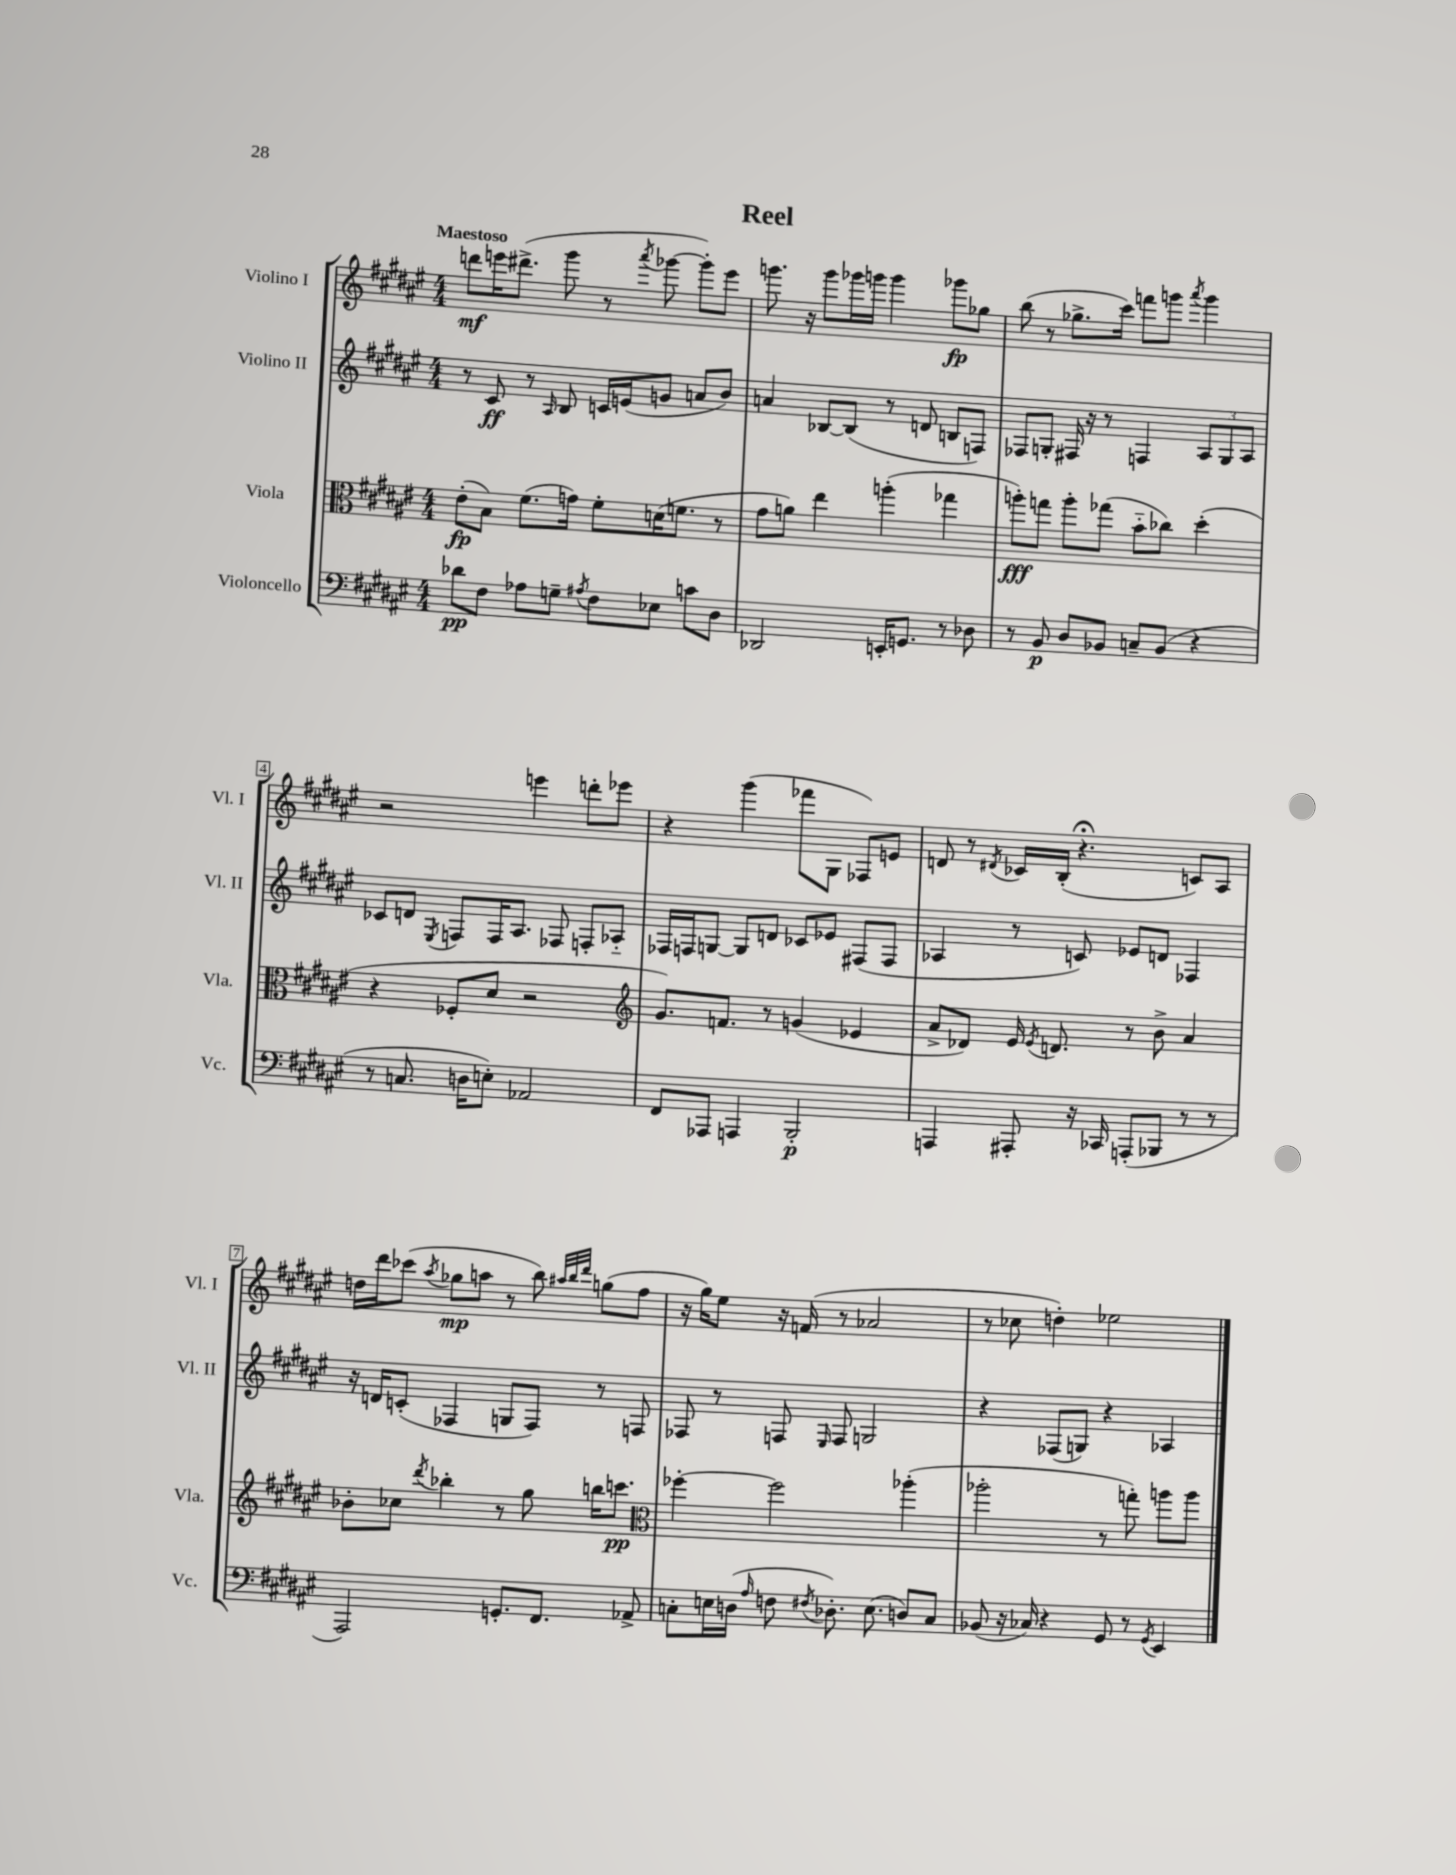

**kern	**kern	**kern	**kern
*staff4	*staff3	*staff2	*staff1
*clefF4	*clefC3	*clefG2	*clefG2
*k[f#c#g#d#a#e#]	*k[f#c#g#d#a#e#]	*k[f#c#g#d#a#e#]	*k[f#c#g#d#a#e#]
*M4/4	*M4/4	*M4/4	*M4/4
8d-	(8e#'	8r	8ddd
8F#	8B)	8c#	16eee
.	.	.	(8.ddd#^
8A-	(8.f#	8r	.
.	.	16qqA#	.
8G~	.	8B	8ggg#
.	16g)	.	.
8qA#	.	.	.
8F#	8f#'	16c	8r
.	.	(16e	.
.	.	.	8qaaa#
8E-	(16d	8g	[8ggg-
.	8.f	.	.
8c	.	8a	8ggg-'])
8D#	8r	8b)	8eee
=	=	=	=
2DD-	8g#	4a	8.ggg
.	8a)	.	.
.	.	.	16r
.	4ee#	[8B-	8ggg
.	.	(8B-]	16ggg-
.	.	.	16ggg
16EE'	(4aa'	8r	4ggg
8.GG	.	.	.
.	.	8d	.
8r	4gg-	8B	8ggg-
8D-	.	8F)	8gg-
=	=	=	=
8r	8aa')	8F-	(8bb
8BB	8gg	8G'	8r
8D#	8aa'	16F#	8.gg-^
.	.	16r	.
8BB-	(8gg-	8r	.
.	.	.	16ccc#)
8C~	8b'~	4F	8fff
(8BB-	8cc-)	.	8ggg
.	.	.	8qaaa#
4r	(4dd#'	12A#	4ggg
.	.	12G	.
.	.	12A#	.
=	=	=	=
8r	4r	8c-	2r
8.C	.	8d	.
.	.	8qE#	.
.	8F-'	8F	.
16D	.	.	.
8E')	8d#	16F	.
.	.	8.A#	.
2AA-	2r	.	4eee
.	.	8F-	.
.	.	8F'	8ddd'
.	.	8A-'~	8eee-
=	=	=	=
*	*clefG2	*	*
8FF#	8.g#)	16F-	4r
.	.	16F	.
8AAA-	.	[8G	.
.	8.f	.	.
4AAA	.	8G]	(4ggg#
.	8r	8d	.
2BBB'	(4g	8c-	8fff-
.	.	8e-	8G#
.	4e-	(8F#	8F-)
.	.	8F#	8e
=	=	=	=
4AAA	8a#^	4A-	8d
.	8d-)	.	8r
.	.	.	8qd#
8AAA#'	16e#	8r	16c-
.	8qe#	.	.
.	8.d	.	(16B'
16r	.	8c)	4.r;
16CC-	.	.	.
(8AAA'	8r	8e-	.
8BBB-	8b^	8d	.
8r	4a#	4F-	8c)
8r	.	.	8A#
=	=	=	=
2AAA#)	8b-'	16r	16dd
.	.	16d	16ddd#
.	8cc-	(8c'	(8ccc-
.	8qddd#	.	8qaa#
.	4bb-'	4F-	8gg-
.	.	.	8aa
8.GG'	8r	8G	8r
.	8gg#	8F-)	8bb)
8.FF#	.	.	.
.	.	.	32qqaa#
.	.	.	32qqbb
.	.	.	32qqddd#
.	16bb	8r	(8gg
.	8.ccc	.	.
8AA-^	.	8F	8ff#
=	=	=	=
*	*clefC3	*	*
8C'	[4ff-'	8F-	16r
.	.	.	16gg#)
16E	.	8r	8ee#
(16D	.	.	.
16qqA#	.	.	.
8F	2ff-]	8F	16r
.	.	.	(16f
8qF#	.	16qqE#	.
8.D-')	.	8F	8r
.	.	2G	2a-
(8.E	.	.	.
8D)	(4aa-'	.	.
8C	.	.	.
=	=	=	=
(8BB-	2aa-'	4r	8r
16r	.	.	8cc-
16C-)	.	.	.
4r	.	(8F-	4dd')
.	.	8G)	.
8GG#	8r	4r	2ee-
8r	8gg')	.	.
8qGG#	.	.	.
4EE#	8aa	4A-	.
.	8aa	.	.
==	==	==	==
*-	*-	*-	*-
